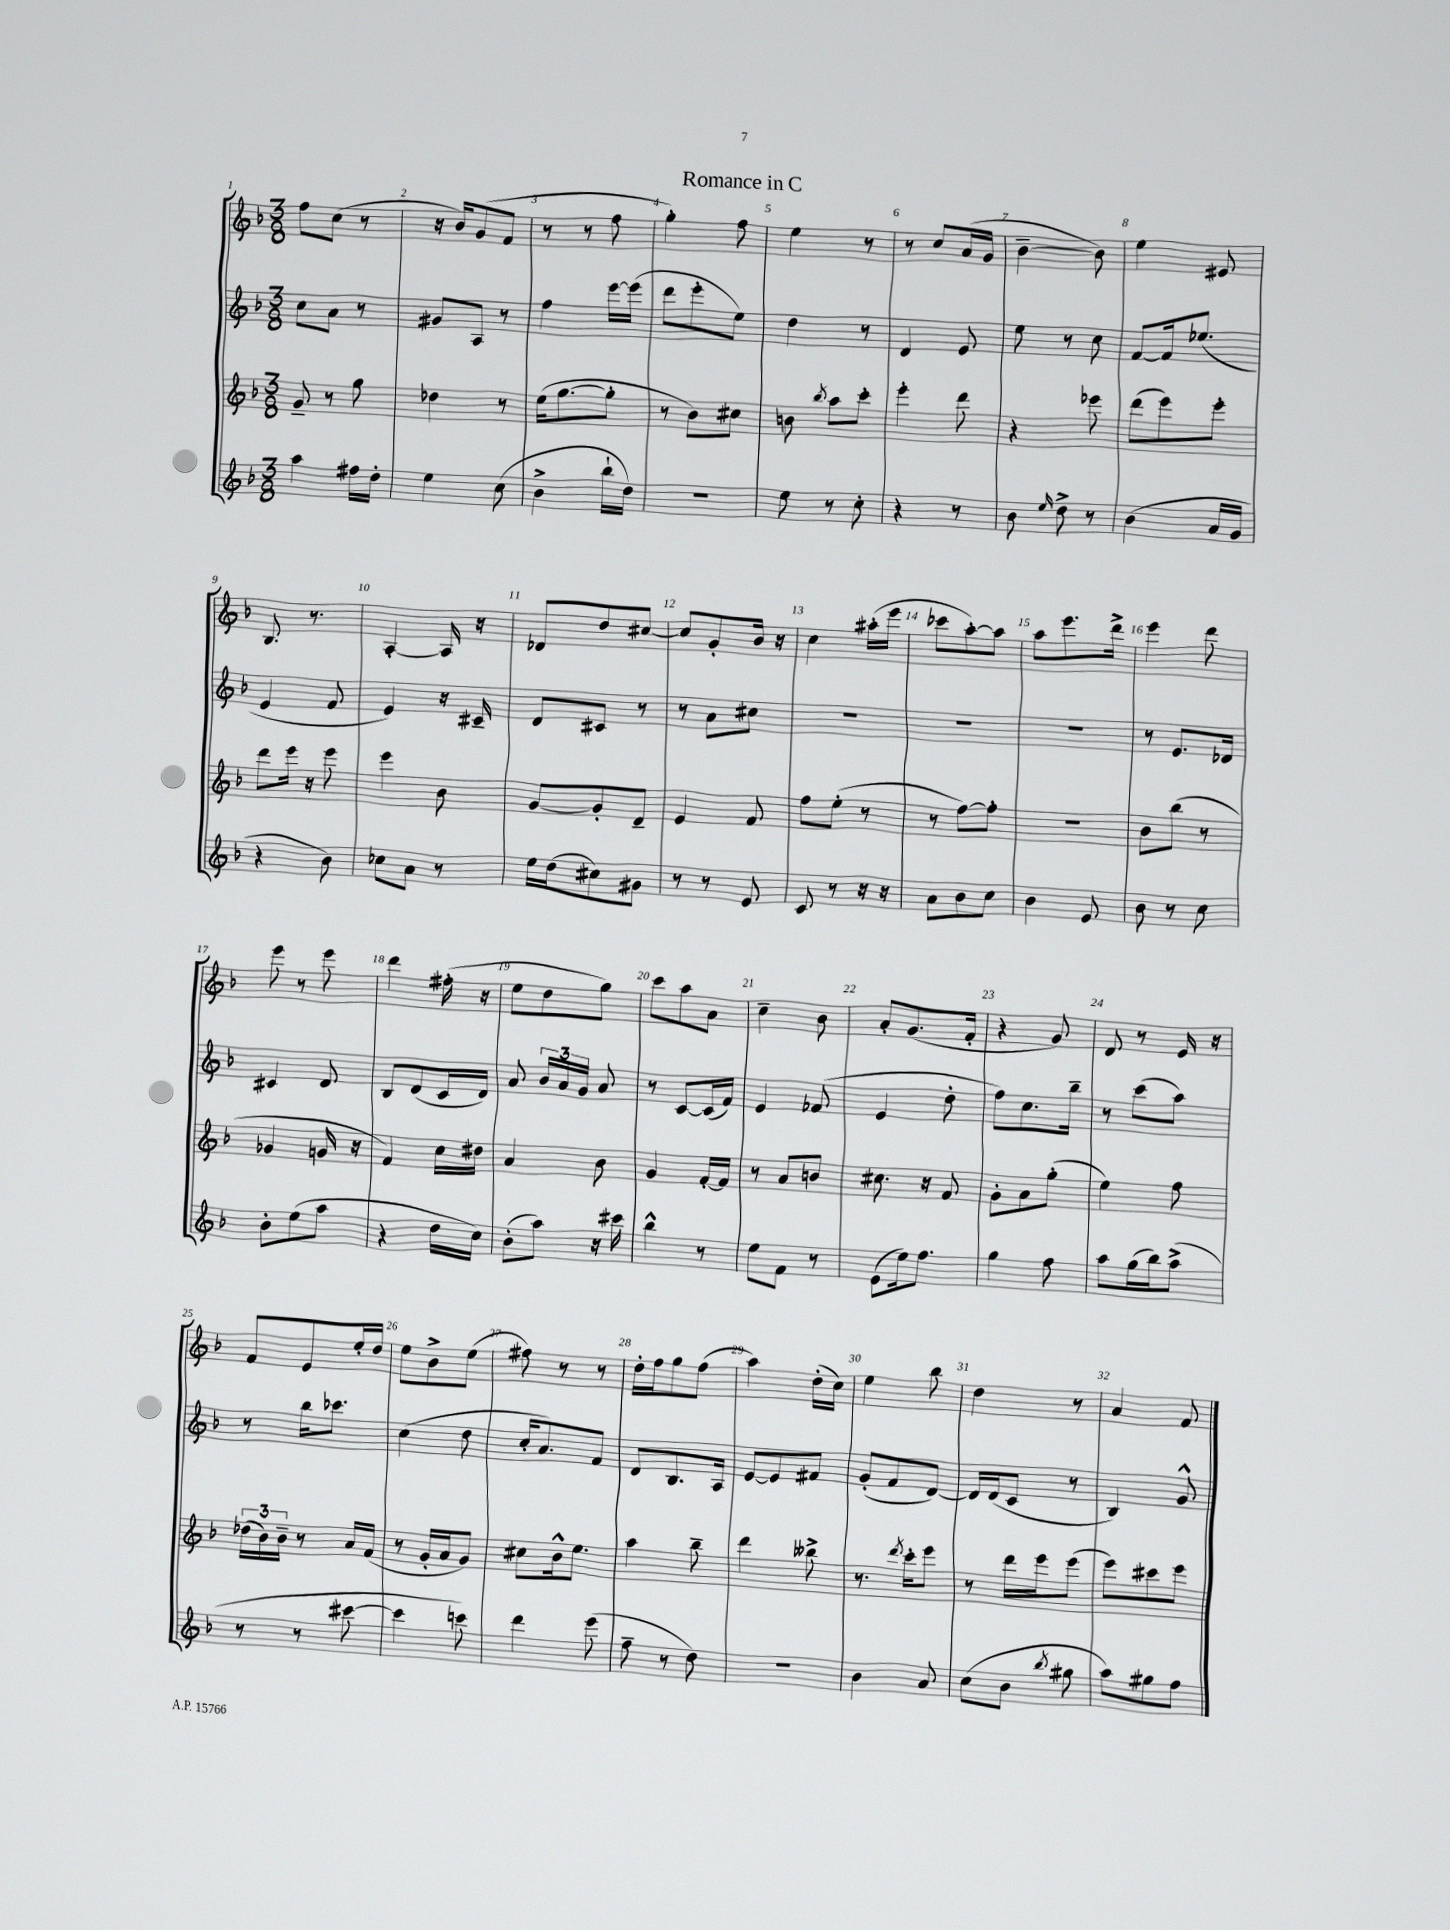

**kern	**kern	**kern	**kern
*staff4	*staff3	*staff2	*staff1
*clefG2	*clefG2	*clefG2	*clefG2
*k[b-]	*k[b-]	*k[b-]	*k[b-]
*M3/8	*M3/8	*M3/8	*M3/8
4aa\	8g~/	8cc\L	8ff\L
.	8r	8a\J	(8cc\J
16ff#\LL	8gg\	8r	8r
16dd'\JJ	.	.	.
=	=	=	=
4ee\	4dd-\	8g#/L	16r
.	.	.	16b-/LK)
.	.	8A/J	(8g/
(8cc\	8r	8r	8f/J
=	=	=	=
4b-^\	(16ee\LK	4ff\	8r
.	[8.gg\	.	.
.	.	.	8r
16bb-`\LL	8gg'\]J	[16eee\LL	8ff\
16dd\JJ)	.	(16eee\]JJ	.
=	=	=	=
4.r	8r	8ddd\L	4gg'\)
.	8b-\L)	8eee'\	.
.	8cc#\J	8ee\J)	8ff\
=	=	=	=
8ee\	8b\	4dd\	4ee\
.	8qbb-/	.	.
8r	8aa\L	.	.
8cc'\	8ccc'\J	8r	8r
=	=	=	=
4r	4eee'\	4d/	8r
.	.	.	8cc/L
8r	8ddd\	8e/	(16a/L
.	.	.	16g/JJ
=	=	=	=
8b-\	4r	8ee\	[4b-~\
16qqee/	.	.	.
8dd^\	.	8r	.
8r	8eee-\	8cc\	8b-\])
=	=	=	=
(4b-\	(8ddd\L	[8f/L	4ee\
.	8eee\)	16f/]k	.
.	.	(8.ee-/J	.
16a/LL	8eee'\J	.	8e#/
16g/JJ	.	.	.
=	=	=	=
4r	8ddd\L	4e/	8.B-/
.	16eee\Jk	.	.
.	16r	.	8.r
8b-\)	8eee\	8f/	.
=	=	=	=
8cc-\L	4eee\	4e/)	[4A'/
8a\J	.	.	.
8r	8b-\	16r	16A/]
.	.	16c#~/	16r
=	=	=	=
16ee\LL	[8g/L	8d/L	8d-/L
(16dd\J	.	.	.
8cc#\)	8g'/]	8c#/J	8dd/
8g#\J	8d~/J	8r	[8cc#/J
=	=	=	=
8r	4e/	8r	8cc#/]L
8r	.	8a\L	8g'/
8e/	8f/	8cc#\J	16b-/Jk
.	.	.	16r
=	=	=	=
8c/	8ff\L	4.r	4cc\
8r	(8ee'\J	.	.
16r	8r	.	(16aa#'\LL
16r	.	.	16eee\JJ
=	=	=	=
8a\L	8r	4.r	8ccc-\L
8b-\	[8ff\L)	.	[8aa'\)
8cc\J	8ff'\]J	.	8aa\]J
=	=	=	=
4b-\	4.r	4.r	8aa\L
.	.	.	8.eee\
8e/	.	.	.
.	.	.	16ddd^\Jk
=	=	=	=
8b-\	8b-\L	8r	4eee\
8r	(8bb-\J	8.e/L	.
8cc\	8r	.	8ddd\
.	.	16d-/Jk	.
=	=	=	=
8b-'\L	4g-/	4c#/	8eee\
(8ee\	.	.	8r
8aa\J	16g/	8d/	8eee\
.	16r	.	.
=	=	=	=
4r	4f/)	8B-/L	4ddd\
.	.	(8d/	.
16dd\LL	16cc\LL	16c/L	(16ff#'\
16cc\JJ)	16dd#\JJ	16d/JJ)	16r
=	=	=	=
(8b-'\L	4a/	8a/	8ee\L
8aa\J)	.	24b-/LL	8dd\
.	.	24a/	.
.	.	24g/JJ	.
16r	8b-\	8a/	8gg\J)
16ccc#\	.	.	.
=	=	=	=
4bb-^^\	4g/	8r	8ccc\L
.	.	[8c/L	8aa\
8r	[16f'/LL	(16c/]L	8a\J
.	16f/]JJ	16f/JJ)	.
=	=	=	=
8ee\L	8r	4e/	4cc~\
8f\J	8a/L	.	.
8r	8b/J	(8f-/	8b-\
=	=	=	=
(8e\L	8.cc#\	4e/	8a'/L
16ee\k)	.	.	(8.g/
8.ff\J	16r	.	.
.	8f/	8dd'\	.
.	.	.	16f'/Jk
=	=	=	=
4gg\	8g'\L	8ff\L)	4r
.	8a\	8.cc\	.
8ff\	(8gg'\J	.	8g/)
.	.	16bb-~\Jk	.
=	=	=	=
8aa\L	4ee\)	8r	8d/
(16gg\L	.	(8ccc\L	8r
16bb-\J)	.	.	.
(8aa^\J	8ff\	8aa\J)	16e/
.	.	.	16r
=	=	=	=
8r	(24dd-\LL	8r	8f/L
.	24b-\)	.	.
.	24b-~\JJ	.	.
8r	8r	16bb-\LK	8e/
.	.	8.ccc-\J	.
[8ccc#\	16a/LL	.	16ee'/L
.	(16f/JJ	.	16dd/JJ
=	=	=	=
4ccc#\]	8r	(4cc\	8ee\L
.	16g'/LL	.	8b-^\
.	16a/J	.	.
8ccc\)	8g/J)	8dd\	(8ee\J
=	=	=	=
4ddd\	8cc#\L	16cc'/LK	8ff#\)
.	.	8.a/)	.
.	16b-^^\k	.	8r
.	8.ee\J	.	.
(8eee\	.	8f/J	8r
=	=	=	=
8ff~\	4aa\	8d/L	16dd'\LL
.	.	.	16ff\J
8r	.	8.B-/	8gg\
8dd\)	8bb-~\	.	(8ff\J
.	.	16A/Jk	.
=	=	=	=
4.r	4ddd\	[8e/L	4aa\)
.	.	8e/]	.
.	8bb--^\	8f#/J	(16dd'\LL
.	.	.	16cc\JJ)
=	=	=	=
4b-\	8.r	(8g'/L	4ee\
.	.	8f/	.
.	8qddd/	.	.
.	16ccc'\LK	.	.
8a/	8eee\J	[8d/J)	8bb-\
=	=	=	=
(8cc\L	8r	16d/]LL	4dd\
.	.	(16d/J	.
8b-\J	16ddd\LL	8c/J	.
.	16eee\J	.	.
8qbb-/	.	.	.
8gg#\	(8eee\J	8r	8r
=	=	=	=
8aa\L)	8eee\L)	4B-/)	4a/
8gg#\	8ccc#\	.	.
8ff\J	8eee\J	8g^^/	8f/
==	==	==	==
*-	*-	*-	*-
